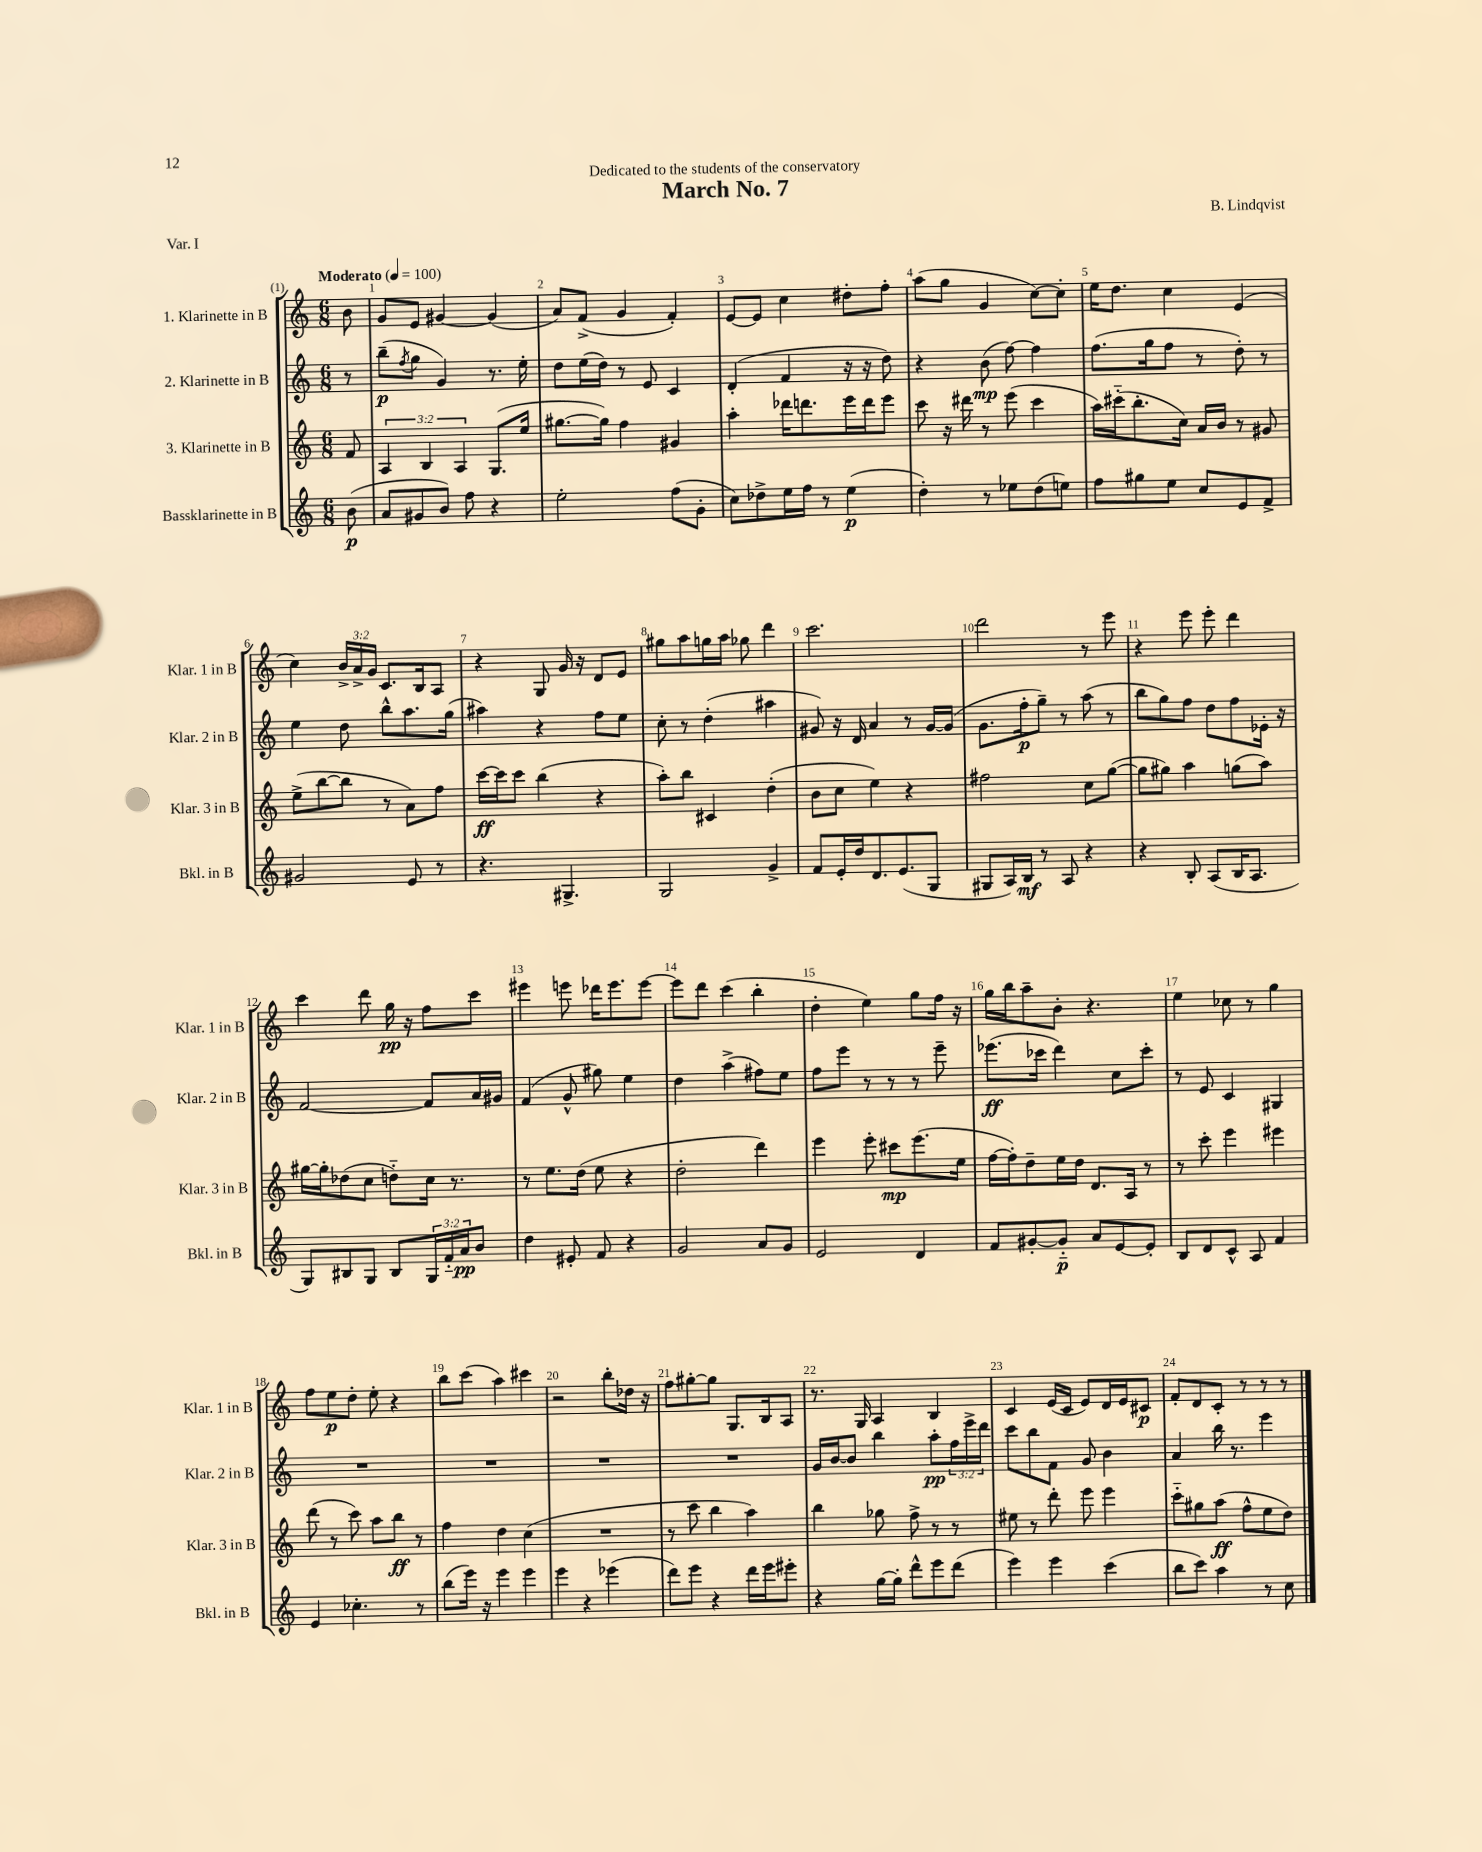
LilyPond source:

\header { title = "March No. 7" composer = "B. Lindqvist" dedication = "Dedicated to the students of the conservatory" piece = "Var. I" }
<<
\new StaffGroup <<
\new Staff = "s0" \with { instrumentName = "1. Klarinette in B" shortInstrumentName = "Klar. 1 in B" } {
    \clef treble \key c \major \numericTimeSignature \time 6/8 \override Staff.TupletNumber.text = #tuplet-number::calc-fraction-text \partial 8 \tempo "Moderato" 4 = 100
    b'8 |
    g'8 e'8 gis'4~ gis'4( |
    a'8) f'8->( g'4 f'4-.) |
    e'8~ e'8 c''4 dis''8-. f''8-. |
    a''8( g''8 g'4 c''8~) c''8-. |
    e''16 d''8. c''4 e'4( |
    c''4) \tuplet 3/2 { b'16-> a'16-> g'16 } c'8. b16 a8 |
    r4 g8 g'16 r16 d'8 e'8 |
    gis''8 a''8 g''16 a''16 ges''8 d'''4 |
    c'''2. |
    d'''2 r8 e'''8 |
    r4 e'''8 e'''8-. d'''4 |
    c'''4 d'''8 g''16\pp r16 f''8 c'''8 |
    eis'''4 e'''8 des'''16 e'''8. e'''8~ |
    e'''8 d'''8 c'''4( b''4-. |
    d''4-. e''4) g''8 f''16 r16 |
    g''16 b''16 a''8-- b'8-. r4. |
    e''4 ces''8 r8 g''4 |
    f''8 e''8\p d''8-. e''8-. r4 |
    b''8 c'''8( a''4) cis'''4 |
    r2 b''8-. des''16 r16 |
    f''8 gis''8~-. gis''8 g8. b16 a8 |
    r8. g16 a4 b4 |
    c'4 e'16( c'16 e'8) d'16 e'16 cis'8\p |
    f'8-. d'8 c'8-. r8 r8 r8 \bar "|." |
}
\new Staff = "s1" \with { instrumentName = "2. Klarinette in B" shortInstrumentName = "Klar. 2 in B" } {
    \clef treble \key c \major \numericTimeSignature \time 6/8 \override Staff.TupletNumber.text = #tuplet-number::calc-fraction-text \partial 8
    r8 |
    b''8--\p( \acciaccatura { f''8 } g''8 g'4) r8. e''16-. |
    d''8 e''16( d''16) r8 e'8 c'4 |
    d'4-.( f'4 r16 r16 d''8) |
    r4 b'8\mp( f''8~) f''4 |
    f''8.( g''16 f''8 r8 d''8-.) r8 |
    e''4 d''8 b''8-^ a''8. g''16( |
    ais''4) r4 f''8 e''8 |
    c''8-. r8 d''4-.( ais''4 |
    gis'8) r16 d'16 a'4 r8 gis'16~ gis'16( |
    g'8. f''16-.\p g''8--) r8 a''8( r8 |
    b''8 g''8) f''8 d''8 f''8 ees'16-. r16 |
    f'2~ f'8 a'16 gis'16 |
    f'4( g'8-^ gis''8) e''4 |
    d''4 a''4->( fis''8) e''8 |
    f''8 e'''8 r8 r8 r8 e'''8-- |
    ees'''8.\ff( ces'''16 d'''4) c''8 ces'''8-. |
    r8 e'8 c'4 gis4 |
    R2. |
    R2. |
    R2. |
    R2. |
    g'16 b'16~ b'8 b''4 a''8-.\pp \tuplet 3/2 { f''16 e'''16-> d'''16 } |
    c'''8 b''8 f'8 g'8 b'4 |
    a'4 b''16 r8. e'''4 \bar "|." |
}
\new Staff = "s2" \with { instrumentName = "3. Klarinette in B" shortInstrumentName = "Klar. 3 in B" } {
    \clef treble \key c \major \numericTimeSignature \time 6/8 \override Staff.TupletNumber.text = #tuplet-number::calc-fraction-text \partial 8
    f'8 |
    \tuplet 3/2 { a4 b4 a4 } g8.( e''16 |
    gis''8.~ gis''16) f''4 gis'4 |
    a''4-. des'''16 d'''8. e'''16 d'''16 e'''8 |
    c'''8 r16 dis'''16 r8 e'''8( c'''4 |
    a''16) cis'''16-_( b''8.-. c''16) a'16 b'16 r8 gis'8 |
    e''8->( b''8~ b''8 r8 a'8) f''8 |
    c'''16~\ff c'''16 c'''8 b''4( r4 |
    a''8-.) b''8 cis'4 d''4-.( |
    b'8 c''8 e''4) r4 |
    fis''2 c''8 g''8~( |
    g''8 gis''8) a''4 g''8( a''8) |
    gis''16~ gis''16-. des''8( c''8 d''8-_) c''16 r8. |
    r8 e''8. d''16( e''8 r4 |
    d''2-. d'''4) |
    e'''4 e'''8-. cis'''8\mp e'''8.( e''16 |
    f''16~ f''16-.) d''8-- e''16 d''16 d'8. a16 r8 |
    r8 c'''8-. e'''4 eis'''4 |
    d'''8( r8 c'''8) a''8 b''8\ff r8 |
    f''4 d''4 c''4( |
    R2. |
    r8 c'''8 b''4 a''4) |
    b''4 ges''8 f''8-> r8 r8 |
    eis''8 r8 d'''8-. e'''8 e'''4 |
    c'''8-_ gis''8 a''8\ff( f''8-^ e''8 d''8) \bar "|." |
}
\new Staff = "s3" \with { instrumentName = "Bassklarinette in B" shortInstrumentName = "Bkl. in B" } {
    \clef treble \key c \major \numericTimeSignature \time 6/8 \override Staff.TupletNumber.text = #tuplet-number::calc-fraction-text \partial 8
    b'8\p( |
    a'8 gis'8 b'8) f''8 r4 |
    e''2-. f''8( g'8-. |
    c''8) des''8-> e''16 f''16 r8 e''4\p( |
    d''4-.) r8 ees''8 d''8( e''8) |
    f''8 gis''8 e''8 c''8 e'8 f'8-> |
    gis'2 e'8 r8 |
    r4. gis4.-> |
    g2 g'4-> |
    f'8 e'16-. d''16 d'8. e'8.( g8 |
    gis8 a16) b16\mf r8 a8 r4 |
    r4 b8-. a8( b16 a8. |
    g8) bis8 g8 bis8 \tuplet 3/2 { g16 f'16-_ a'16\pp } b'8 |
    d''4 eis'8-. f'8 r4 |
    g'2 a'8 g'8 |
    e'2 d'4 |
    f'8 gis'8~-. gis'8-_\p a'8 e'8~ e'8-. |
    b8 d'8 c'8-^ a8 f'4 |
    e'4 ces''4.-. r8 |
    b''8( e'''16) r16 e'''4 e'''4 |
    e'''4 r4 ees'''4( |
    d'''8) e'''8 r4 d'''16 e'''16 eis'''8-. |
    r4 g''16~ g''16-. d'''8-^ e'''8 d'''8( |
    e'''4) e'''4 c'''4( |
    b''8 c'''8) a''4 r8 c''8 \bar "|." |
}
>>
>>
\layout { \context { \Score \override BarNumber.break-visibility = ##(#f #t #t) barNumberVisibility = #all-bar-numbers-visible } }
